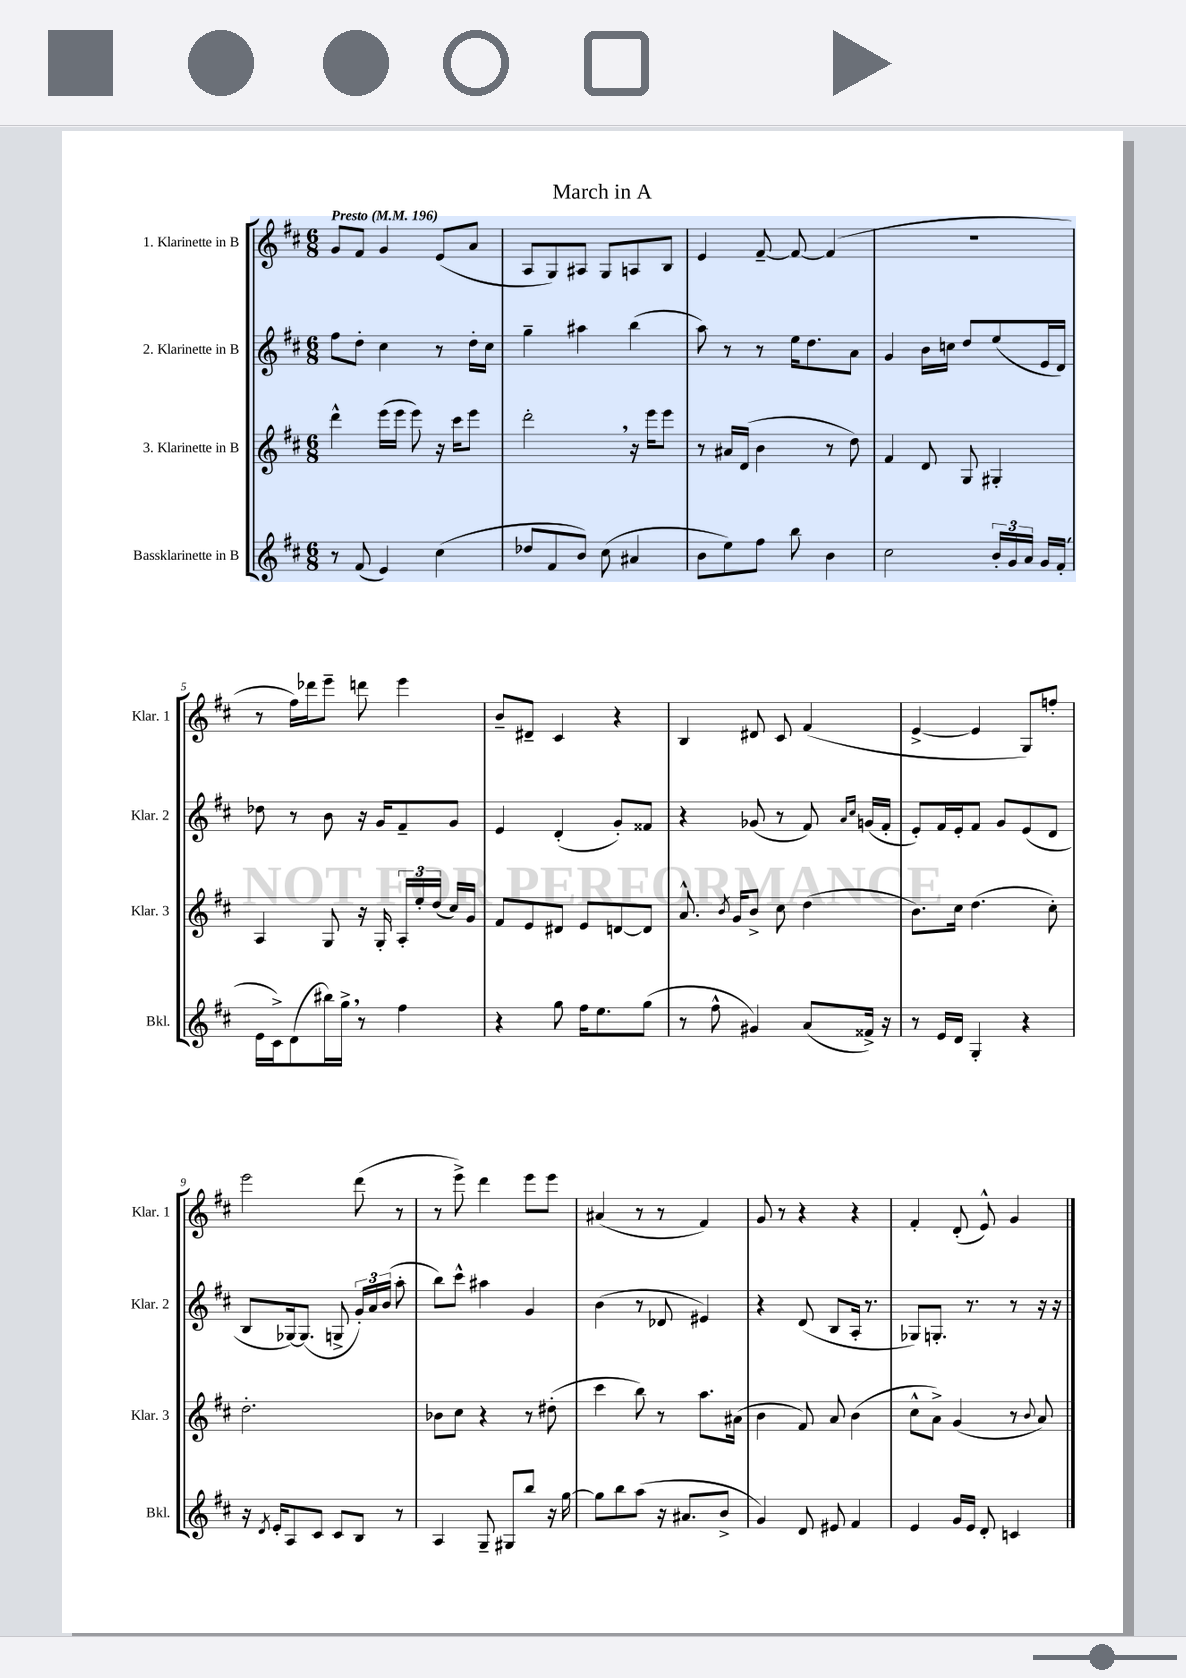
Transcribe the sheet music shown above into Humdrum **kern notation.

**kern	**kern	**kern	**kern
*staff4	*staff3	*staff2	*staff1
*clefG2	*clefG2	*clefG2	*clefG2
*k[f#c#]	*k[f#c#]	*k[f#c#]	*k[f#c#]
*M6/8	*M6/8	*M6/8	*M6/8
*MM196	*MM196	*MM196	*MM196
8r	4ddd^^	8ff#	8g
(8f#	.	8dd'	8f#
4e)	(16eee	4cc#	4g
.	16eee	.	.
.	8eee)	.	.
(4cc#	16r	8r	(8e
.	16ccc#	.	.
.	8eee	16dd'	8a
.	.	16cc#	.
=	=	=	=
8dd-	2ddd'	4gg~	8A
8f#	.	.	8G)
8b)	.	4aa#	8A#
(8cc#	.	.	8G
4a#	16r	(4bb	8A
.	16eee	.	.
.	8eee	.	8B
=	=	=	=
8b	8r	8aa)	4e
8ee)	16a#	8r	.
.	(16d	.	.
8ff#	4b	8r	[8f#~
8bb	.	16ee	8f#_
.	.	8.dd	.
4b	8r	.	(4f#]
.	8dd)	8a	.
=	=	=	=
2cc#	4f#	4g	2.r
.	8d	16b	.
.	.	16cc	.
.	8G	8dd	.
24b'	4G#'	(8ee	.
24g	.	.	.
24a	.	.	.
16g	.	16e	.
(16f#'	.	16d)	.
=	=	=	=
16e	4A	8dd-	8r
16c#^)	.	.	.
(8d	.	8r	16ff#)
.	.	.	16ddd-
16bb#)	8G	8b	8eee~
16gg^	.	.	.
8r	16r	16r	8ddd
.	16G'	16g	.
4ff#	24A'	8f#~	4eee
.	24ee'	.	.
.	(24dd	.	.
.	16cc#)	8g	.
.	16g	.	.
=	=	=	=
4r	8f#	4e	8b~
.	8e	.	8d#~
8gg	8d#	(4d'	4c#
16ff#	8e	.	.
8.ee	.	.	.
.	[8d	8g')	4r
(8gg	8d]	8f##	.
=	=	=	=
8r	8.a^^	4r	4B
8ff#^^	.	.	.
.	8qb	.	.
.	16g	.	.
4g#)	8b^	(8g-	8d#
.	8cc#	8r	8c#
(8a	(4dd	8f#)	(4f#
.	.	16qqa	.
.	.	16qqcc#	.
16f##^)	.	(16g	.
16r	.	16f#'	.
=	=	=	=
8r	8.b)	8e')	[4e^
16e	.	16f#	.
16d	16cc#	16e'	.
4G'	(4.dd	8f#	4e]
.	.	8g	.
4r	.	(8e	8G)
.	8cc#')	8d	8ff'
=	=	=	=
16r	2.dd'	8B	2eee
8qd	.	.	.
16e'	.	.	.
8A	.	[16G-)	.
.	.	(8.G-]	.
8c#	.	.	.
8c#	.	8G^	.
8B	.	24g')	(8ddd
.	.	24a	.
.	.	(24b	.
8r	.	8aa'	8r
=	=	=	=
4A	8b-	8bb)	8r
.	8cc#	8ccc#^^	8eee^)
8G~	4r	4aa#	4ddd
8G#	.	.	.
8bb	8r	4g	8eee
16r	(8dd#'	.	8eee
[16gg	.	.	.
=	=	=	=
8gg]	4ccc#	(4b	(4a#
8bb	.	.	.
(8aa	8bb)	8r	8r
16r	8r	8d-	8r
8.a#	.	.	.
.	8.aa	4e#)	4f#)
8b^	.	.	.
.	(16a#	.	.
=	=	=	=
4g)	4b	4r	8g
.	.	.	8r
8d	8f#)	(8d	4r
8e#	8a	8B	.
4f#	(4b	16A'	4r
.	.	8.r	.
=	=	=	=
4e	8cc#^^	8G-)	4f#'
.	8a^)	8.G'	.
16g	(4g	.	(8d'
16e	.	8.r	.
8d'	.	.	8e^^)
4c	8r	8r	4g
.	8qqb	.	.
.	8a)	16r	.
.	.	16r	.
==	==	==	==
*-	*-	*-	*-
